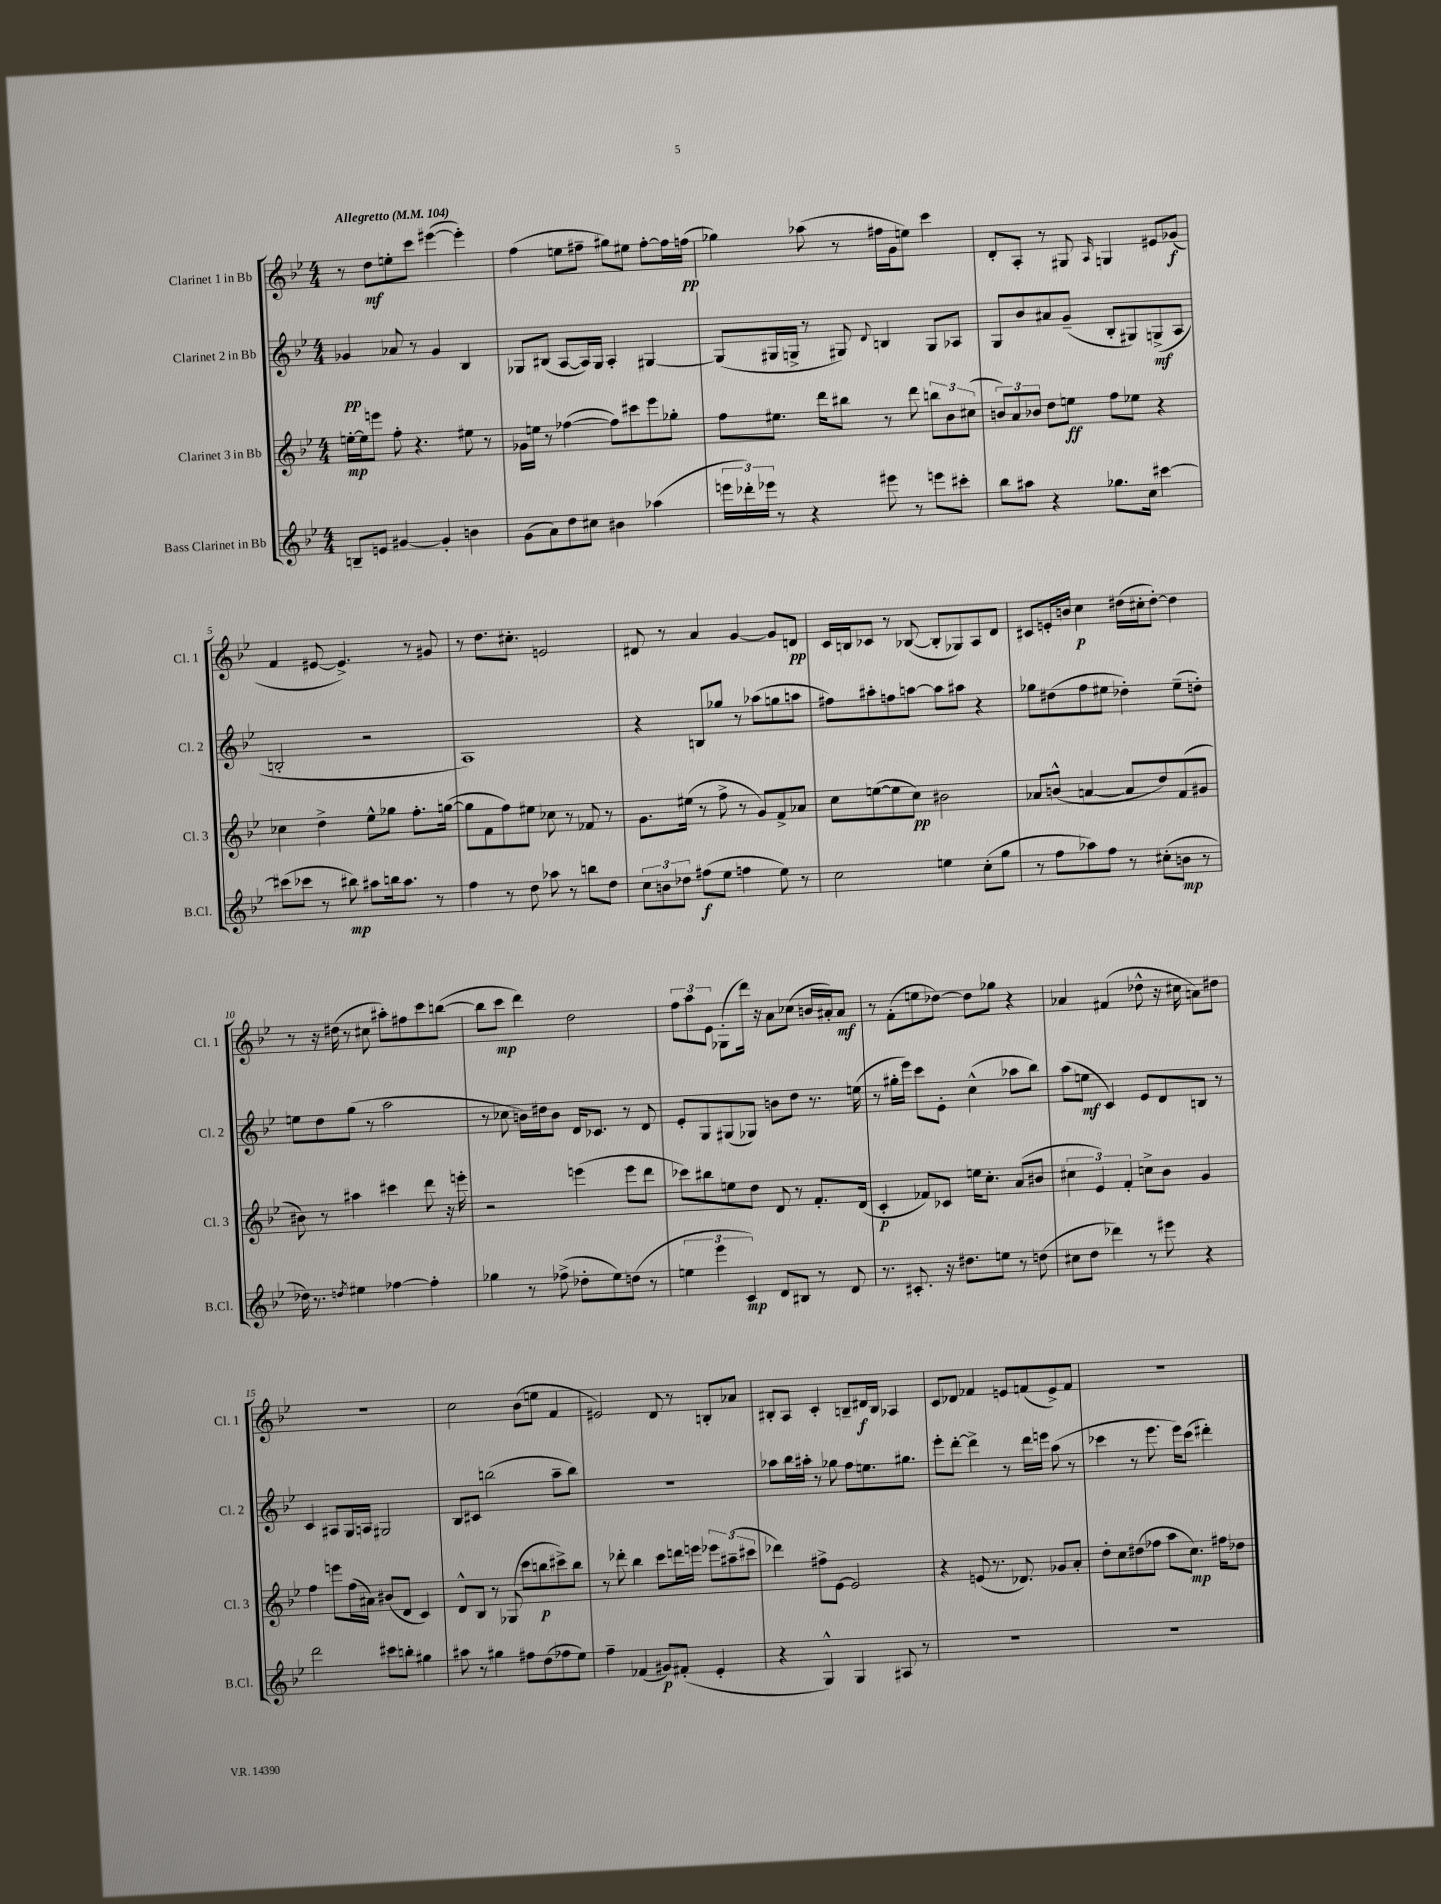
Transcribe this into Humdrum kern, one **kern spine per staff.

**kern	**kern	**kern	**kern
*staff4	*staff3	*staff2	*staff1
*clefG2	*clefG2	*clefG2	*clefG2
*k[b-e-]	*k[b-e-]	*k[b-e-]	*k[b-e-]
*M4/4	*M4/4	*M4/4	*M4/4
*MM104	*MM104	*MM104	*MM104
8B~	[16ee'	4g-	8r
.	16ee]	.	.
8e	8eee	.	8dd
[4g#	8ff'	8a-	8ee'
.	4.r	8r	8ccc
4g#']	.	4g-	([4eee#
4b	8ee#	4B-	4eee#'])
.	8r	.	.
=	=	=	=
(8g	16g-	8G-	(4ff
.	16ee	.	.
8a)	8r	(8B#	.
8dd	([4ff-	[8A	8ee
8cc#	.	16A])	8ff#~
.	.	16G-	.
4b#	8ff-])	4A'	8gg#)
.	8ccc#	.	8ee#
(4aa-	8eee-	[4G#	[8ff#'
.	8gg-'	.	16ff#]
.	.	.	(16ff
=	=	=	=
24eee	8ff	(8G#]	4gg-)
24ddd-')	.	.	.
24eee-	.	.	.
8r	8.ee#	16G#	.
.	.	16G^	.
4r	.	8r	(8aa-
.	16ddd	.	.
.	8bb#	8G#)	8r
.	.	8qqd	.
8eee#	8r	4B	16ff#
.	.	.	16g
8r	8ddd	.	8ee)
8eee	12bb	8G#	4ccc
.	12b-	.	.
8ccc#'	.	8A-	.
.	(12cc#	.	.
=	=	=	=
8bb-	12b)	8G	8d'
.	12a	.	.
8aa#	.	8b-	8A'
.	12b-	.	.
4r	8dd	8a#	8r
.	8ee	(8g~	8G#
.	.	.	16qqA
8.gg-	8ff	8B-'	4G
.	8ee-	8G#)	.
16cc	.	.	.
[4ccc#	4r	(8G^	8e#
.	.	8A	(8g-
=	=	=	=
(8ccc#]	4cc-	2B'	4f
8ccc-	.	.	.
8r	4dd^	.	[8e#
8bb#)	.	.	4.e#^])
8aa#	8ee-^^	2r	.
16bb	8gg-	.	.
8.aa#	.	.	.
.	8.ff'	.	8r
8r	.	.	8g#
.	([16gg	.	.
=	=	=	=
4ff	8gg]	1A)	8r
.	8f	.	8.dd
8r	8ff)	.	.
.	.	.	8.cc#'
8dd	8ee#	.	.
8aa-	8cc-	.	2e
8r	8r	.	.
8bb	8f-	.	.
8dd	8r	.	.
=	=	=	=
12cc	8.g	4r	8d#
12b	.	.	.
.	.	.	8r
12dd-	.	.	.
.	(16ee#	.	.
(8ff#	8r	8B	4a
8ee-	8ff^	8gg-	.
4ff	8r	8r	[4g
.	8g)	(8aa-	.
8ee-)	8f^	8gg	8g]
8r	8a-	8aa	8d
=	=	=	=
2cc	8cc	8ff#)	16c
.	.	.	16B
.	([8ee	8aa#'	8c-
.	8ee]	8ff	8r
.	8cc)	[8aa	([8B-
4ee	2b#	8aa]	8B-']
.	.	8aa#	8G-)
(8cc'	.	4r	8A
8gg	.	.	8d
=	=	=	=
8r	8a-	8gg-	8c#
8ff	(8b^^	(8dd#	16e'
.	.	.	16b
8aa-)	[4a	8ff	4cc
8ff	.	8ee#	.
8r	8a]	4dd-')	(16dd#
.	.	.	16cc#'
(8cc#'	8dd)	.	[8dd#')
8b	(8f	(8ee#~	4dd#]
8r	8g#	8dd')	.
=	=	=	=
16dd-)	8b#)	8ee	8r
8.r	.	.	.
.	8r	8dd	16r
.	.	.	(16dd#
8qdd	.	.	.
4ee#	4aa#	(8gg	8r
.	.	8r	8cc#
[4ff-	4ccc#	2aa	8aa#')
.	.	.	8ff#
4ff-']	8ddd	.	8ccc
.	16r	.	([8bb
.	16eee'	.	.
=	=	=	=
4gg-	2r	8r	8bb]
.	.	8cc-	8ccc
8r	.	16b)	4ddd)
.	.	16dd#	.
(8ff-^	.	8b	.
8dd-'	(4eee	16d	2dd
.	.	8.c-	.
8ee-)	.	.	.
(8dd	8eee	8r	.
8r	8ddd	8d	.
=	=	=	=
6ee	8ccc-)	8e-'	12ff
.	.	.	12aa
.	8bb#	8G	.
6eee-	.	.	12e-
.	8ee	(8G#	(8G-'
6c)	.	.	.
.	8dd	8G-)	16ddd)
.	.	.	16r
8d	8d	8b	8a
8B#	8r	8dd	(8cc-
8r	8.f'	8.r	16b
.	.	.	16a#')
8d	.	.	8a#
.	(16d	(16ee	.
=	=	=	=
8.r	4c'	8r	8r
.	.	16gg#'	(8f'
8.c#'	.	16eee-)	.
.	8f-)	8ccc	8ee
16r	8c-	8e-'	[8dd-)
8.dd#	.	.	.
.	16ee	(4cc^^	8dd-]
.	8.cc'	.	.
8ee	.	.	8gg-
8r	(8a	8aa-	4r
(8dd	8b#	8bb-)	.
=	=	=	=
8cc#	6cc#	(8aa	4a-
8dd	.	8ee	.
.	6e-)	.	.
4ddd-)	.	4c)	(4f#
.	6f'	.	.
8r	8cc^	8e-	8dd-^^
8eee#	8b-	8d	16r
.	.	.	16cc#
4r	4g	8B	8a)
.	.	8r	8dd#
=	=	=	=
2ddd	4ff	4c	1r
.	8eee	8A#	.
.	(16ff	16G	.
.	16a#)	16A	.
8ccc#	(8b#	2G#	.
8bb'	8d	.	.
4gg#	4c)	.	.
=	=	=	=
8aa#	8d^^	8B-	2cc
8r	8B-	8c#	.
4gg#	8r	(2bb	.
.	(8G-	.	.
8ff#	8ccc	.	(8b-
(8dd	8bb	.	8ee
8ff-	8ccc#^)	8aa~	4f
8ee-)	8bb	8bb)	.
=	=	=	=
4ff~	8r	1r	2e#)
.	8ddd-'	.	.
(4f-	4bb-	.	.
8g#)	8ccc	.	8d
(8f#'	16ddd	.	8r
.	16eee	.	.
4e-'	12eee-	.	8B'
.	(12aa#~	.	.
.	.	.	8a-
.	12ccc#	.	.
=	=	=	=
4r	4ddd-)	8aa-	8B#'
.	.	16bb-	8A
.	.	16aa#'	.
4G^^)	8ff#^	8r	4c'
.	[8e-	8gg-	.
4G	2e-]	8ff	8B~
.	.	8.ee	16d#
.	.	.	16B
8A#	.	.	4A-
.	.	8.gg#	.
8r	.	.	.
=	=	=	=
1r	4r	8eee-'	8c
.	.	[8ddd'	8d-
.	(8e	4ddd^]	4f-
.	8.r	.	.
.	.	8r	8e
.	8.d-)	.	.
.	.	16ddd	(8f
.	.	16eee	.
.	8g-	(8aa	8e^)
.	8a'	8r	8f
=	=	=	=
1r	8dd'	4ccc-	1r
.	8cc	.	.
.	(8dd#	8r	.
.	8ff-	8.eee-	.
.	8aa	.	.
.	.	16eee-)	.
.	8.cc)	(8ccc-	.
.	.	4ddd#')	.
.	16ff#	.	.
.	8dd-	.	.
==	==	==	==
*-	*-	*-	*-
